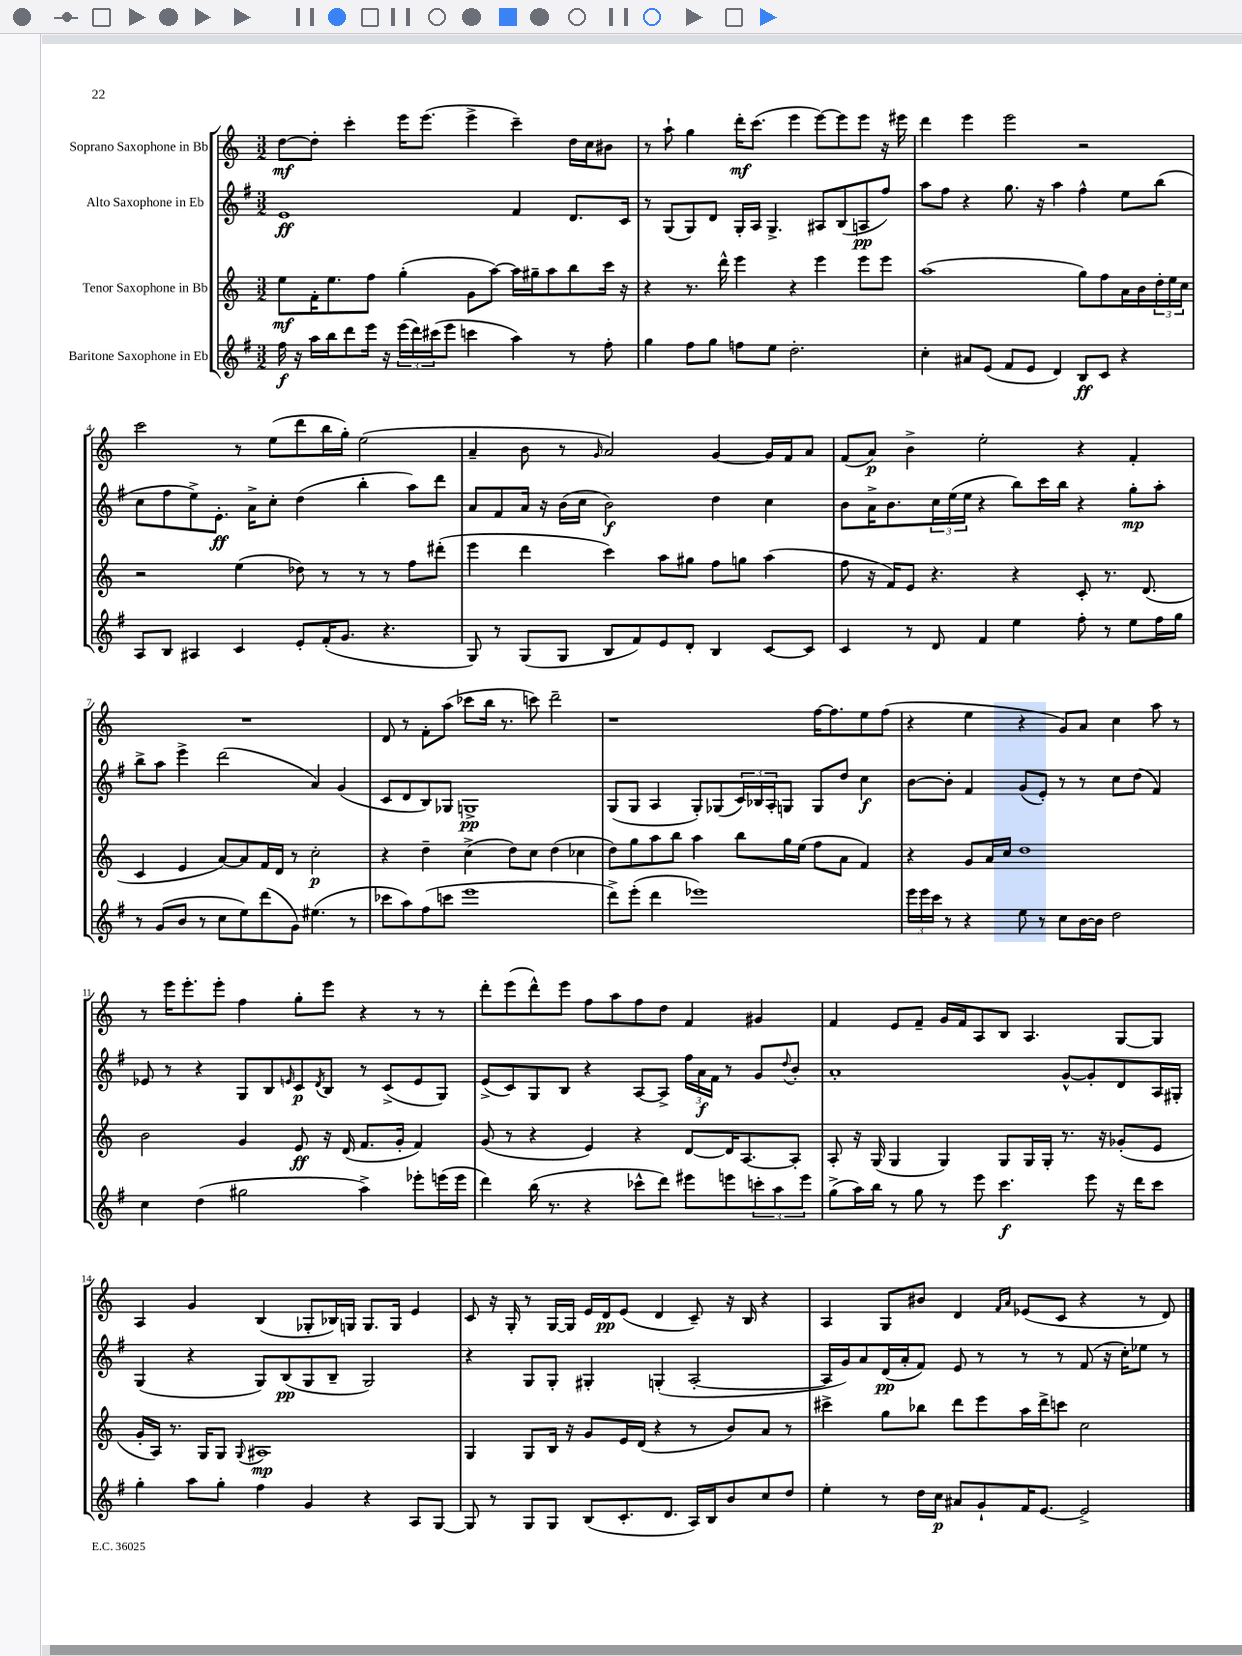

**kern	**dynam	**kern	**dynam	**kern	**dynam	**kern	**dynam
*part4	*part4	*part3	*part3	*part2	*part2	*part1	*part1
*staff4	*staff4	*staff3	*staff3	*staff2	*staff2	*staff1	*staff1
*I"Baritone Saxophone in Eb	*	*I"Tenor Saxophone in Bb	*	*I"Alto Saxophone in Eb	*	*I"Soprano Saxophone in Bb	*
*clefG2	*	*clefG2	*	*clefG2	*	*clefG2	*
*k[f#]	*	*k[]	*	*k[f#]	*	*k[]	*
*M3/2	*	*M3/2	*	*M3/2	*	*M3/2	*
=1	=1	=1	=1	=1	=1	=1	=1
16ff#\	f	8ee\L	mf	1e	ff	[8dd\L	mf
16r	.	.	.	.	.	.	.
16aa\LL	.	16f'\K	.	.	.	8dd'\J]	.
16bb\J	.	8.ee\	.	.	.	.	.
8ddd\	.	.	.	.	.	4ccc'\	.
16eee\Jk	.	8ff\J	.	.	.	.	.
16r	.	.	.	.	.	.	.
(24eee\LL	.	(4gg'\	.	.	.	16eee\KL	.
24ddd\)	.	.	.	.	.	.	.
.	.	.	.	.	.	(8.eee\J	.
(24ccc#X\J	.	.	.	.	.	.	.
8eee\J	.	.	.	.	.	.	.
4cccn\	.	8g\L	.	.	.	4eee^\	.
.	.	[8aa\J)	.	.	.	.	.
4aa\)	.	16aa\LL]	.	4f#/	.	4ccc~\)	.
.	.	16gg#X~\J	.	.	.	.	.
.	.	8aa\	.	.	.	.	.
8r	.	8bb\	.	8.d/L	.	16dd\LL	.
.	.	.	.	.	.	16cc\J	.
8ff#'\	.	16ccc\Jk	.	.	.	8b#X\J	.
.	.	16r	.	16c/Jk	.	.	.
=2	=2	=2	=2	=2	=2	=2	=2
4gg\	.	4r	.	8r	.	8r	.
.	.	.	.	(8G/L	.	8aa`\	.
8ff#\L	.	8.r	.	8G/)	.	4gg\	.
8gg\J	.	.	.	8d/J	.	.	.
.	.	16ddd^^\	.	.	.	.	.
8ffn\L	.	4eee\	.	16G'/LL	.	16ddd'\KL	mf
.	.	.	.	16A/JJ	.	(8.ccc\J	.
8ee\J	.	.	.	4.G^/	.	.	.
2.dd'\	.	4r	.	.	.	4eee\	.
.	.	4eee\	.	8A#X/L	.	[8eee\L)	.
.	.	.	.	(8B/	.	8eee\]	.
.	.	8eee\L	.	8An/	pp	8eee\J	.
.	.	8eee\J	.	8ff#/J)	.	16r	.
.	.	.	.	.	.	16eee#X\	.
=3	=3	=3	=3	=3	=3	=3	=3
4cc'\	.	(1aa	.	8aa\L	.	4ddd\	.
.	.	.	.	8ff#\J	.	.	.
8a#X/L	.	.	.	4r	.	4eee\	.
(8e/J	.	.	.	.	.	.	.
8f#/L	.	.	.	8.gg\	.	2eee\	.
8e/J	.	.	.	.	.	.	.
.	.	.	.	16r	.	.	.
4d/)	.	.	.	4aa\	.	.	.
8B/L	ff	8gg\L)	.	4ff#^^\	.	2r	.
8c/J	.	8ff\	.	.	.	.	.
4r	.	16a\L	.	8ee\L	.	.	.
.	.	16b\	.	.	.	.	.
.	.	24dd'\	.	(8bb\J	.	.	.
.	.	24ee\	.	.	.	.	.
.	.	24cc\JJ	.	.	.	.	.
!!LO:LB:g=z
=4	=4	=4	=4	=4	=4	=4	=4
8A/L	.	2r	.	8cc\L	.	2ccc\	.
8B/J	.	.	.	8ff#\	.	.	.
4A#X/	.	.	.	8ee^\)	.	.	.
.	.	.	.	8.e'\J	ff	.	.
4c/	.	(4ee\	.	.	.	8r	.
.	.	.	.	16a^\KL	.	.	.
.	.	.	.	8cc'\J	.	(8ee\L	.
8e'/L	.	8dd-X\)	.	(4dd\	.	8ddd\	.
(16f#'/K	.	8r	.	.	.	16bb\L	.
8.g/J	.	.	.	.	.	16gg'\JJ)	.
.	.	8r	.	4bb'\	.	(2ee\	.
4.r	.	8r	.	.	.	.	.
.	.	8ff\L	.	8aa\L)	.	.	.
.	.	(8ddd#X'\J	.	8ddd\J	.	.	.
=5	=5	=5	=5	=5	=5	=5	=5
8G/)	.	4eee\	.	8a/L	.	4a~/	.
8r	.	.	.	8f#/	.	.	.
(8G/L	.	4ddd\	.	16a/Jk	.	8b\	.
.	.	.	.	16r	.	.	.
8G/J	.	.	.	(16b\LL	.	8r	.
.	.	.	.	16cc\JJ	.	.	.
.	.	.	.	.	.	16qqg/	.
8B/L	.	4ccc\)	.	2b\)	f	2a/)	.
8f#/)	.	.	.	.	.	.	.
8e/	.	8aa\L	.	.	.	.	.
8d'/J	.	8gg#X\J	.	.	.	.	.
4B/	.	8ff\L	.	4dd\	.	[4g/	.
.	.	8ggn\J	.	.	.	.	.
[8c/L	.	(4aa\	.	4cc\	.	16g/LL]	.
.	.	.	.	.	.	16f/J	.
8c/J]	.	.	.	.	.	8a/J	.
=6	=6	=6	=6	=6	=6	=6	=6
4c/	.	8ff\	.	8b\L	.	(8f/L	.
.	.	16r	.	16a^\K	.	8a/J)	p
.	.	16f/KL)	.	8.b\	.	.	.
8r	.	8e/J	.	.	.	4b^\	.
8d/	.	4.r	.	24cc\L	.	.	.
.	.	.	.	(24ee\	.	.	.
.	.	.	.	24ee\JJ	.	.	.
4f#/	.	.	.	4r	.	2ee'\	.
4ee\	.	4r	.	8bb\L)	.	.	.
.	.	.	.	16ccc\L	.	.	.
.	.	.	.	16bb\JJ	.	.	.
8ff#'\	.	8c'/	.	4r	.	4r	.
8r	.	8.r	.	.	.	.	.
8ee\L	.	.	.	8gg'\L	mp	4f'/	.
.	.	(8.d/	.	.	.	.	.
16ff#\L	.	.	.	8aa'\J	.	.	.
16gg\JJ	.	.	.	.	.	.	.
!!LO:LB:g=z
=7	=7	=7	=7	=7	=7	=7	=7
8r	.	4c/	.	8bb^\L	.	1.r	.
(8g/L	.	.	.	8aa\J	.	.	.
8b/J	.	4e/	.	4eee^\	.	.	.
8r	.	.	.	.	.	.	.
8cc\L	.	[8a/L)	.	(2ddd\	.	.	.
8ee\)	.	8a/]	.	.	.	.	.
(8ddd\	.	16f/L	.	.	.	.	.
.	.	16d/JJ	.	.	.	.	.
8g\J)	.	8r	.	.	.	.	.
(4.ee#X\	.	2cc'\	p	4a/)	.	.	.
.	.	.	.	(4g/	.	.	.
8r	.	.	.	.	.	.	.
=8	=8	=8	=8	=8	=8	=8	=8
8ccc-X\L	.	4r	.	8c/L	.	8d/	.
8aa\)	.	.	.	8d/	.	8r	.
(8ff#\	.	4dd~\	.	8B/)	.	8f'\L	.
8cccn\J	.	.	.	8G-X/J	.	(8aa\J	.
1eee	.	(4cc^\	.	1Gn^	pp	8ccc-X\L	.
.	.	.	.	.	.	16bb\Jk	.
.	.	.	.	.	.	8.r	.
.	.	8dd\L)	.	.	.	.	.
.	.	8cc\J	.	.	.	8cccn\)	.
.	.	(4dd\	.	.	.	2ddd~\	.
.	.	4cc-X\	.	.	.	.	.
=9	=9	=9	=9	=9	=9	=9	=9
8ddd^\L)	.	8dd\L)	.	(8G/L	.	1r	.
(8eee'\J	.	8gg\	.	8G/J	.	.	.
4ddd\	.	8aa\	.	4A/	.	.	.
.	.	8bb\J	.	.	.	.	.
1eee-X)	.	4aa\	.	8G'/L)	.	.	.
.	.	.	.	(8G-X/	.	.	.
.	.	8bb\L	.	24c/L)	.	.	.
.	.	.	.	24B-X/	.	.	.
.	.	.	.	24A'/J	.	.	.
.	.	16gg\L	.	8Gn/J	.	.	.
.	.	(16ee\JJ	.	.	.	.	.
.	.	8ff\L	.	8G/L	.	[16ff\KL	.
.	.	.	.	.	.	8.ff\]	.
.	.	8a\J	.	8dd/J	.	.	.
.	.	4f/)	.	4cc\	f	8ee\	.
.	.	.	.	.	.	(8ff\J	.
=10	=10	=10	=10	=10	=10	=10	=10
24eee\LL	.	4r	.	[8b\L	.	4r	.
24eee\	.	.	.	.	.	.	.
24ccc\JJ	.	.	.	.	.	.	.
8r	.	.	.	8b'\J]	.	.	.
4r	.	8g/L	.	4f#/	.	4ee\	.
.	.	16a/L	.	.	.	.	.
.	.	16cc/JJ	.	.	.	.	.
8ee\	.	1dd	.	(8g/L	.	4r	.
8r	.	.	.	8e'/J)	.	.	.
8cc\L	.	.	.	8r	.	8g/L)	.
[16b\L	.	.	.	8r	.	8a/J	.
16b\JJ]	.	.	.	.	.	.	.
2dd\	.	.	.	8cc\L	.	4cc\	.
.	.	.	.	(8dd\J	.	.	.
.	.	.	.	4f#/)	.	8aa\	.
.	.	.	.	.	.	8r	.
!!LO:LB:g=z
=11	=11	=11	=11	=11	=11	=11	=11
4cc\	.	2b\	.	8e-X/	.	8r	.
.	.	.	.	8r	.	16eee\KL	.
.	.	.	.	.	.	8.eee'\	.
(4dd\	.	.	.	4r	.	.	.
.	.	.	.	.	.	8eee'\J	.
2gg#X\	.	4g/	.	8G/L	.	4ff\	.
.	.	.	.	8B/	.	.	.
.	.	.	.	16qqen/	.	.	.
.	.	8e/	ff	8c/	p	8gg'\L	.
.	.	.	.	8qd/	.	.	.
.	.	16r	.	8B/J	.	8eee\J	.
.	.	(16d/	.	.	.	.	.
4aa^\)	.	8.f/L	.	8r	.	4r	.
.	.	.	.	(8c^/L	.	.	.
.	.	16g'/Jk	.	.	.	.	.
8eee-X'\L	.	4f/)	.	8e/	.	8r	.
(16eeen\L	.	.	.	8G/J)	.	8r	.
16eee\JJ	.	.	.	.	.	.	.
=12	=12	=12	=12	=12	=12	=12	=12
4ddd\)	.	(8g/	.	(8e^/L	.	8ddd'\L	.
.	.	8r	.	8c/)	.	(8eee\	.
(16bb\	.	4r	.	8G/	.	8ddd^^\)	.
8.r	.	.	.	.	.	.	.
.	.	.	.	8B/J	.	8eee\J	.
4r	.	4e/)	.	4r	.	8ff\L	.
.	.	.	.	.	.	8aa\	.
8ccc-X^^\L	.	4r	.	[8A/L	.	8ff\	.
8ddd\J)	.	.	.	8A^/J]	.	8dd\J	.
8eee#X\L	.	[8d/L	.	24ff#\LL	.	4f/	.
.	.	.	.	24a\	f	.	.
.	.	.	.	24f#\JJ	.	.	.
8eeen\	.	16d/K]	.	8r	.	.	.
.	.	[8.A/	.	.	.	.	.
12cccn'\	.	.	.	8g/L	.	4g#X/	.
12aa\	.	.	.	.	.	.	.
.	.	.	.	8qqdd/	.	.	.
.	.	8A'/J]	.	8b'/J	.	.	.
12eee\J	.	.	.	.	.	.	.
=13	=13	=13	=13	=13	=13	=13	=13
(8gg^\L	.	8A'/	.	1a'	.	4f/	.
16aa\L)	.	16r	.	.	.	.	.
16bb\JJ	.	(16G/	.	.	.	.	.
8r	.	4G/	.	.	.	8e/L	.
8gg\	.	.	.	.	.	8f~/J	.
8r	.	4G/)	.	.	.	16g/LL	.
.	.	.	.	.	.	16f/J	.
8eee\	.	.	.	.	.	8A/	.
4.ccc\	f	8G/L	.	.	.	8B/J	.
.	.	16G/L	.	.	.	4.A/	.
.	.	16G'/JJ	.	.	.	.	.
.	.	8.r	.	[8g^^/L	.	.	.
8eee\	.	.	.	8g'/]	.	.	.
.	.	16r	.	.	.	.	.
16r	.	(8g-X'/L	.	8d/	.	[8G/L	.
16ddd\KL	.	.	.	.	.	.	.
8ccc\J	.	8e/J	.	16A/L	.	8G/J]	.
.	.	.	.	16G#X'/JJ	.	.	.
!!LO:LB:g=z
=14	=14	=14	=14	=14	=14	=14	=14
4gg'\	.	16g'/LL	.	(4G/	.	4A/	.
.	.	16A/JJ)	.	.	.	.	.
.	.	8.r	.	.	.	.	.
8aa\L	.	.	.	4r	.	4g/	.
.	.	16G/KL	.	.	.	.	.
8gg'\J	.	8G/J	.	.	.	.	.
.	.	8qqG/	.	.	.	.	.
4ff#\	.	1A#X	mp	8G/L)	.	(4B/	.
.	.	.	.	(8B/	pp	.	.
4g/	.	.	.	8G/	.	8G-X'/L	.
.	.	.	.	8B~/J	.	16B-X/L)	.
.	.	.	.	.	.	16Gn/JJ	.
4r	.	.	.	2G/)	.	8.G/L	.
.	.	.	.	.	.	16G/Jk	.
8A/L	.	.	.	.	.	4e/	.
[8G/J	.	.	.	.	.	.	.
=15	=15	=15	=15	=15	=15	=15	=15
8G/]	.	4G/	.	4r	.	8c/	.
8r	.	.	.	.	.	16r	.
.	.	.	.	.	.	16G'/	.
8G/L	.	8G/L	.	8G/L	.	8r	.
8G/J	.	16B/Jk	.	8G'/J	.	[16G/LL	.
.	.	16r	.	.	.	16G/JJ]	.
(8B/L	.	8g/L	.	4G#X'/	.	16e/LL	.
.	.	.	.	.	.	16d/J	pp
8.c'/	.	16e/L	.	.	.	(8e/J	.
.	.	(16d/JJ	.	.	.	.	.
.	.	4r	.	(4Gn'/	.	4d/	.
8.d/J	.	.	.	.	.	.	.
16A/LL)	.	8r	.	[2A'/	.	8c~/)	.
16B/J	.	.	.	.	.	.	.
8b/	.	8b/L)	.	.	.	16r	.
.	.	.	.	.	.	16B/	.
8cc/	.	8a/J	.	.	.	4r	.
8dd/J	.	8r	.	.	.	.	.
=16	=16	=16	=16	=16	=16	=16	=16
4ee'\	.	4ccc#X^\	.	16A/LL]	.	4A/	.
.	.	.	.	16g/J)	.	.	.
.	.	.	.	8a/	.	.	.
8r	.	8gg\L	.	(16d/L	pp	8G/L	.
.	.	.	.	16a'/J	.	.	.
16dd\LL	.	8bb-X\J	.	8f#/J)	.	8b#X/J	.
16cc\JJ	p	.	.	.	.	.	.
8a#X/L	.	8ddd\L	.	8e/	.	4d/	.
8g`/	.	8eee\	.	8r	.	.	.
.	.	.	.	.	.	16qqf/LL	.
.	.	.	.	.	.	16qqa/JJ	.
16f#/K	.	16aa\L	.	8r	.	(8e-X/L	.
[8.e/J	.	16ddd^\J	.	.	.	.	.
.	.	8cccn\J	.	8r	.	8c/J	.
2e^/]	.	2cc\	.	(8f#/	.	4r	.
.	.	.	.	16r	.	.	.
.	.	.	.	16cc'\KL)	.	.	.
.	.	.	.	8ee-X\J	.	8r	.
.	.	.	.	8r	.	8d/)	.
==	==	==	==	==	==	==	==
*-	*-	*-	*-	*-	*-	*-	*-
